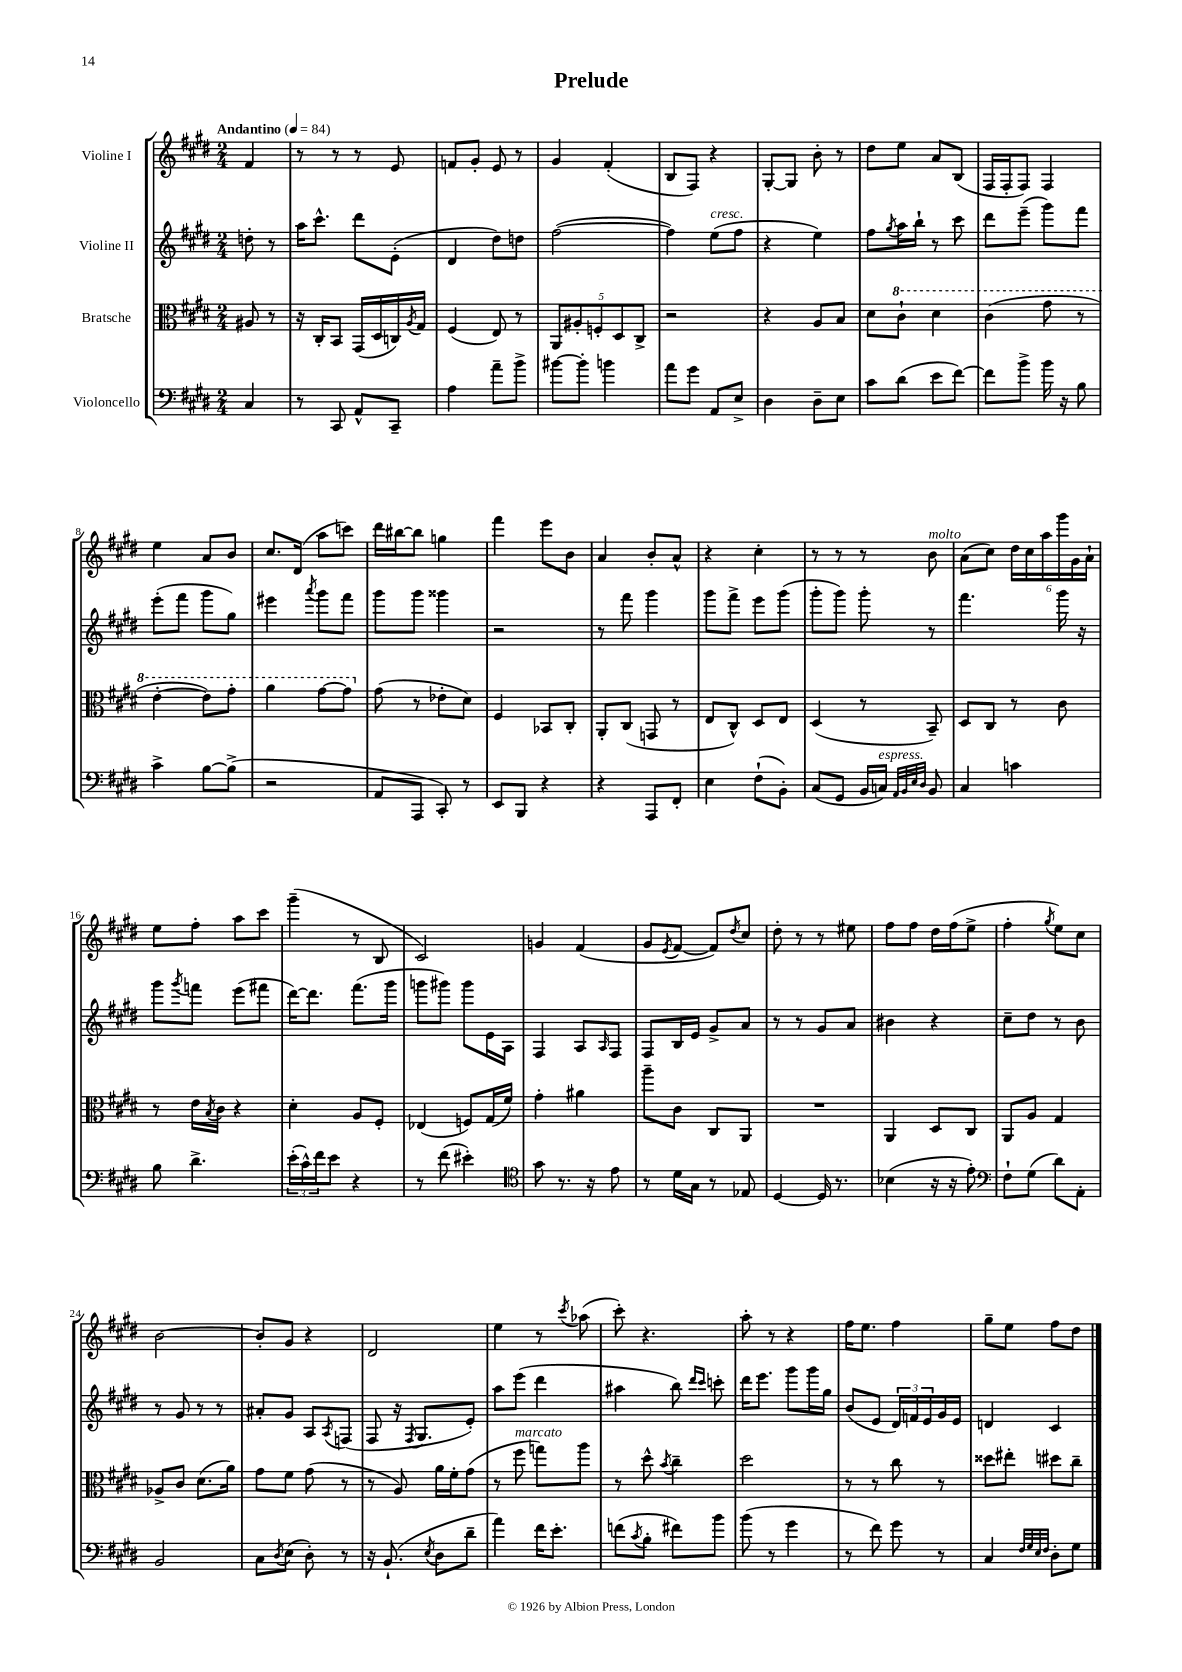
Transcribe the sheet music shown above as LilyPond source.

\header { title = "Prelude" }
<<
\new StaffGroup <<
\new Staff = "s0" \with { instrumentName = "Violine I" } {
    \clef treble \key e \major \numericTimeSignature \time 2/4 \partial 4 \tempo "Andantino" 4 = 84
    fis'4 |
    r8 r8 r8 e'8 |
    f'8 gis'8-. e'8 r8 |
    gis'4 fis'4-.( |
    b8 fis8) r4 |
    gis8~-. gis8 b'8-. r8 |
    dis''8 e''8 a'8 b8( |
    fis16 fis16-. fis8) fis4 |
    e''4 a'8 b'8 |
    cis''8. dis'16( a''8 c'''8) |
    dis'''16 bis''16~ bis''8 g''4 |
    fis'''4 e'''8 b'8 |
    a'4 b'8-. a'8-^ |
    r4 cis''4-. |
    r8 r8 r8 b'8^\markup { \italic "molto" } |
    a'8( cis''8) \tuplet 6/4 { dis''16 cis''16 a''16 gis'''16 gis'16 a'16-! } |
    e''8 fis''8-. a''8 cis'''8 |
    gis'''4--( r8 b8 |
    cis'2) |
    g'4 fis'4( |
    gis'8 \acciaccatura { e'8 } fis'8~ fis'8) \acciaccatura { dis''8 } cis''8 |
    dis''8-. r8 r8 eis''8 |
    fis''8 fis''8 dis''16 fis''16( e''8-> |
    fis''4-. \acciaccatura { gis''8 } e''8) cis''8 |
    b'2~ |
    b'8-. gis'8 r4 |
    dis'2 |
    e''4 r8 \acciaccatura { cis'''8 } aes''8( |
    cis'''8-.) r4. |
    a''8-. r8 r4 |
    fis''16 e''8. fis''4 |
    gis''8-- e''8 fis''8 dis''8 \bar "|." |
}
\new Staff = "s1" \with { instrumentName = "Violine II" } {
    \clef treble \key e \major \numericTimeSignature \time 2/4 \partial 4
    d''8-. r8 |
    a''16 cis'''8.-^ dis'''8 e'8-.( |
    dis'4 dis''8) d''8 |
    fis''2~( |
    fis''4) e''8^\markup { \italic "cresc." }( fis''8 |
    r4 e''4) |
    fis''8 \acciaccatura { gis''8 } a''16 b''16-! r8 cis'''8 |
    dis'''8 e'''8--( gis'''8) fis'''8 |
    e'''8-.( fis'''8 gis'''8 gis''8) |
    eis'''4 \acciaccatura { a'''8 } gis'''8 fis'''8 |
    gis'''8 gis'''8 gisis'''4 |
    r2 |
    r8 fis'''8 gis'''4 |
    gis'''8 fis'''8-> e'''8 gis'''8( |
    gis'''8-. gis'''8) gis'''8-. r8 |
    fis'''4. gis'''16 r16 |
    gis'''8 \acciaccatura { gis'''8 } f'''8 e'''8( fis'''8 |
    dis'''16~) dis'''8. fis'''8.( gis'''16 |
    g'''8 gis'''8) gis'''8 e'16 a16 |
    fis4 a8 \grace { a16 } fis8 |
    fis8 b16 e'16 gis'8-> a'8 |
    r8 r8 gis'8 a'8 |
    bis'4 r4 |
    cis''8-- dis''8 r8 b'8 |
    r8 gis'8 r8 r8 |
    ais'8-. gis'8 a8 \acciaccatura { a8 } f8( |
    fis8 r16 \acciaccatura { fis8 } gis8. e'8-.) |
    a''8 e'''8( dis'''4 |
    ais''4 b''8) \grace { dis'''16 cis'''16 } c'''8-. |
    dis'''16 e'''8. gis'''8 gis'''16 gis''16 |
    b'8( e'8 \tuplet 3/2 { dis'16) f'16 e'16 } gis'16 e'16 |
    d'4 cis'4 \bar "|." |
}
\new Staff = "s2" \with { instrumentName = "Bratsche" } {
    \clef alto \key e \major \numericTimeSignature \time 2/4 \partial 4
    ais8 r8 |
    r16 cis16-. b,8 gis,16( dis16 c16) \acciaccatura { a8 } gis16 |
    fis4( e8) r8 |
    \tuplet 5/4 { a,8 ais8-. f8-. dis8 cis8-> } |
    r2 |
    r4 a8 b8 |
    dis'8 \ottava #1 cis''8-! dis''4 |
    cis''4( gis''8 r8 |
    e''4~-. e''8) gis''8-. |
    a''4 gis''8~ gis''8 \ottava #0 |
    gis'8( r8 ees'8-. dis'8) |
    fis4 bes,8 cis8-. |
    a,8-. cis8( g,8 r8 |
    e8 cis8-^) dis8 e8 |
    dis4( r8 b,8--) |
    dis8 cis8 r8 cis'8 |
    r8 e'16 \acciaccatura { b8 } cis'16 r4 |
    dis'4-. a8 fis8-. |
    ees4( f8) gis16( fis'16) |
    gis'4-. ais'4 |
    a''8-- cis'8 cis8 a,8 |
    R2 |
    a,4 dis8 cis8 |
    a,8 a8 gis4 |
    aes8-> cis'8 dis'8.( a'16) |
    gis'8 fis'8 gis'8( r8 |
    r8 a8) a'16 fis'16-. gis'8( |
    r8 fis''8^\markup { \italic "marcato" } g''8) a''8 |
    r8 dis''8-^ \acciaccatura { b'8 } cis''4-- |
    dis''2 |
    r8 r8 cis''8 r8 |
    disis''8 eis''8-. dis''8 cis''8-- \bar "|." |
}
\new Staff = "s3" \with { instrumentName = "Violoncello" } {
    \clef bass \key e \major \numericTimeSignature \time 2/4 \partial 4
    cis4 |
    r8 cis,8 a,8-^ cis,8-- |
    a4 a'8-- b'8-> |
    bis'8~ bis'8-. b'4 |
    a'8 gis'8 a,8 e8-> |
    dis4 dis8-- e8 |
    cis'8 dis'8( e'8 fis'8~) |
    fis'8 b'8-> b'16 r16 b8 |
    cis'4-> b8~ b8->( |
    r2 |
    a,8 a,,8 cis,8-.) r8 |
    e,8 b,,8 r4 |
    r4 a,,8 fis,8-. |
    e4 fis8-!( b,8-.) |
    cis8( gis,8 b,16 c16^\markup { \italic "espress." }) \grace { a,32 b,32 e32 dis32 } b,8 |
    cis4 c'4 |
    b8 dis'4.-> |
    \tuplet 3/2 { e'16-.( cis'16-^) fis'16 } e'8 r4 |
    r8 fis'8( eis'4-.) |
    \clef tenor gis'8 r8. r16 e'8 |
    r8 dis'16 gis16 r8 ees8 |
    dis4~ dis16 r8. |
    bes4( r16 r16 e'8-.) |
    \clef bass fis8-! gis8( dis'8) a,8-. |
    b,2 |
    cis8 \acciaccatura { dis8 } e8( dis8-.) r8 |
    r16 b,8.-!( \acciaccatura { e8 } dis8 dis'8-- |
    a'4) fis'16 e'8.-. |
    f'8( \acciaccatura { cis'8 } b8-. fis'8) b'8 |
    b'8( r8 gis'4 |
    r8 fis'8) gis'8 r8 |
    cis4 \grace { fis32 gis32 e32 fis32 } dis8-. gis8 \bar "|." |
}
>>
>>
